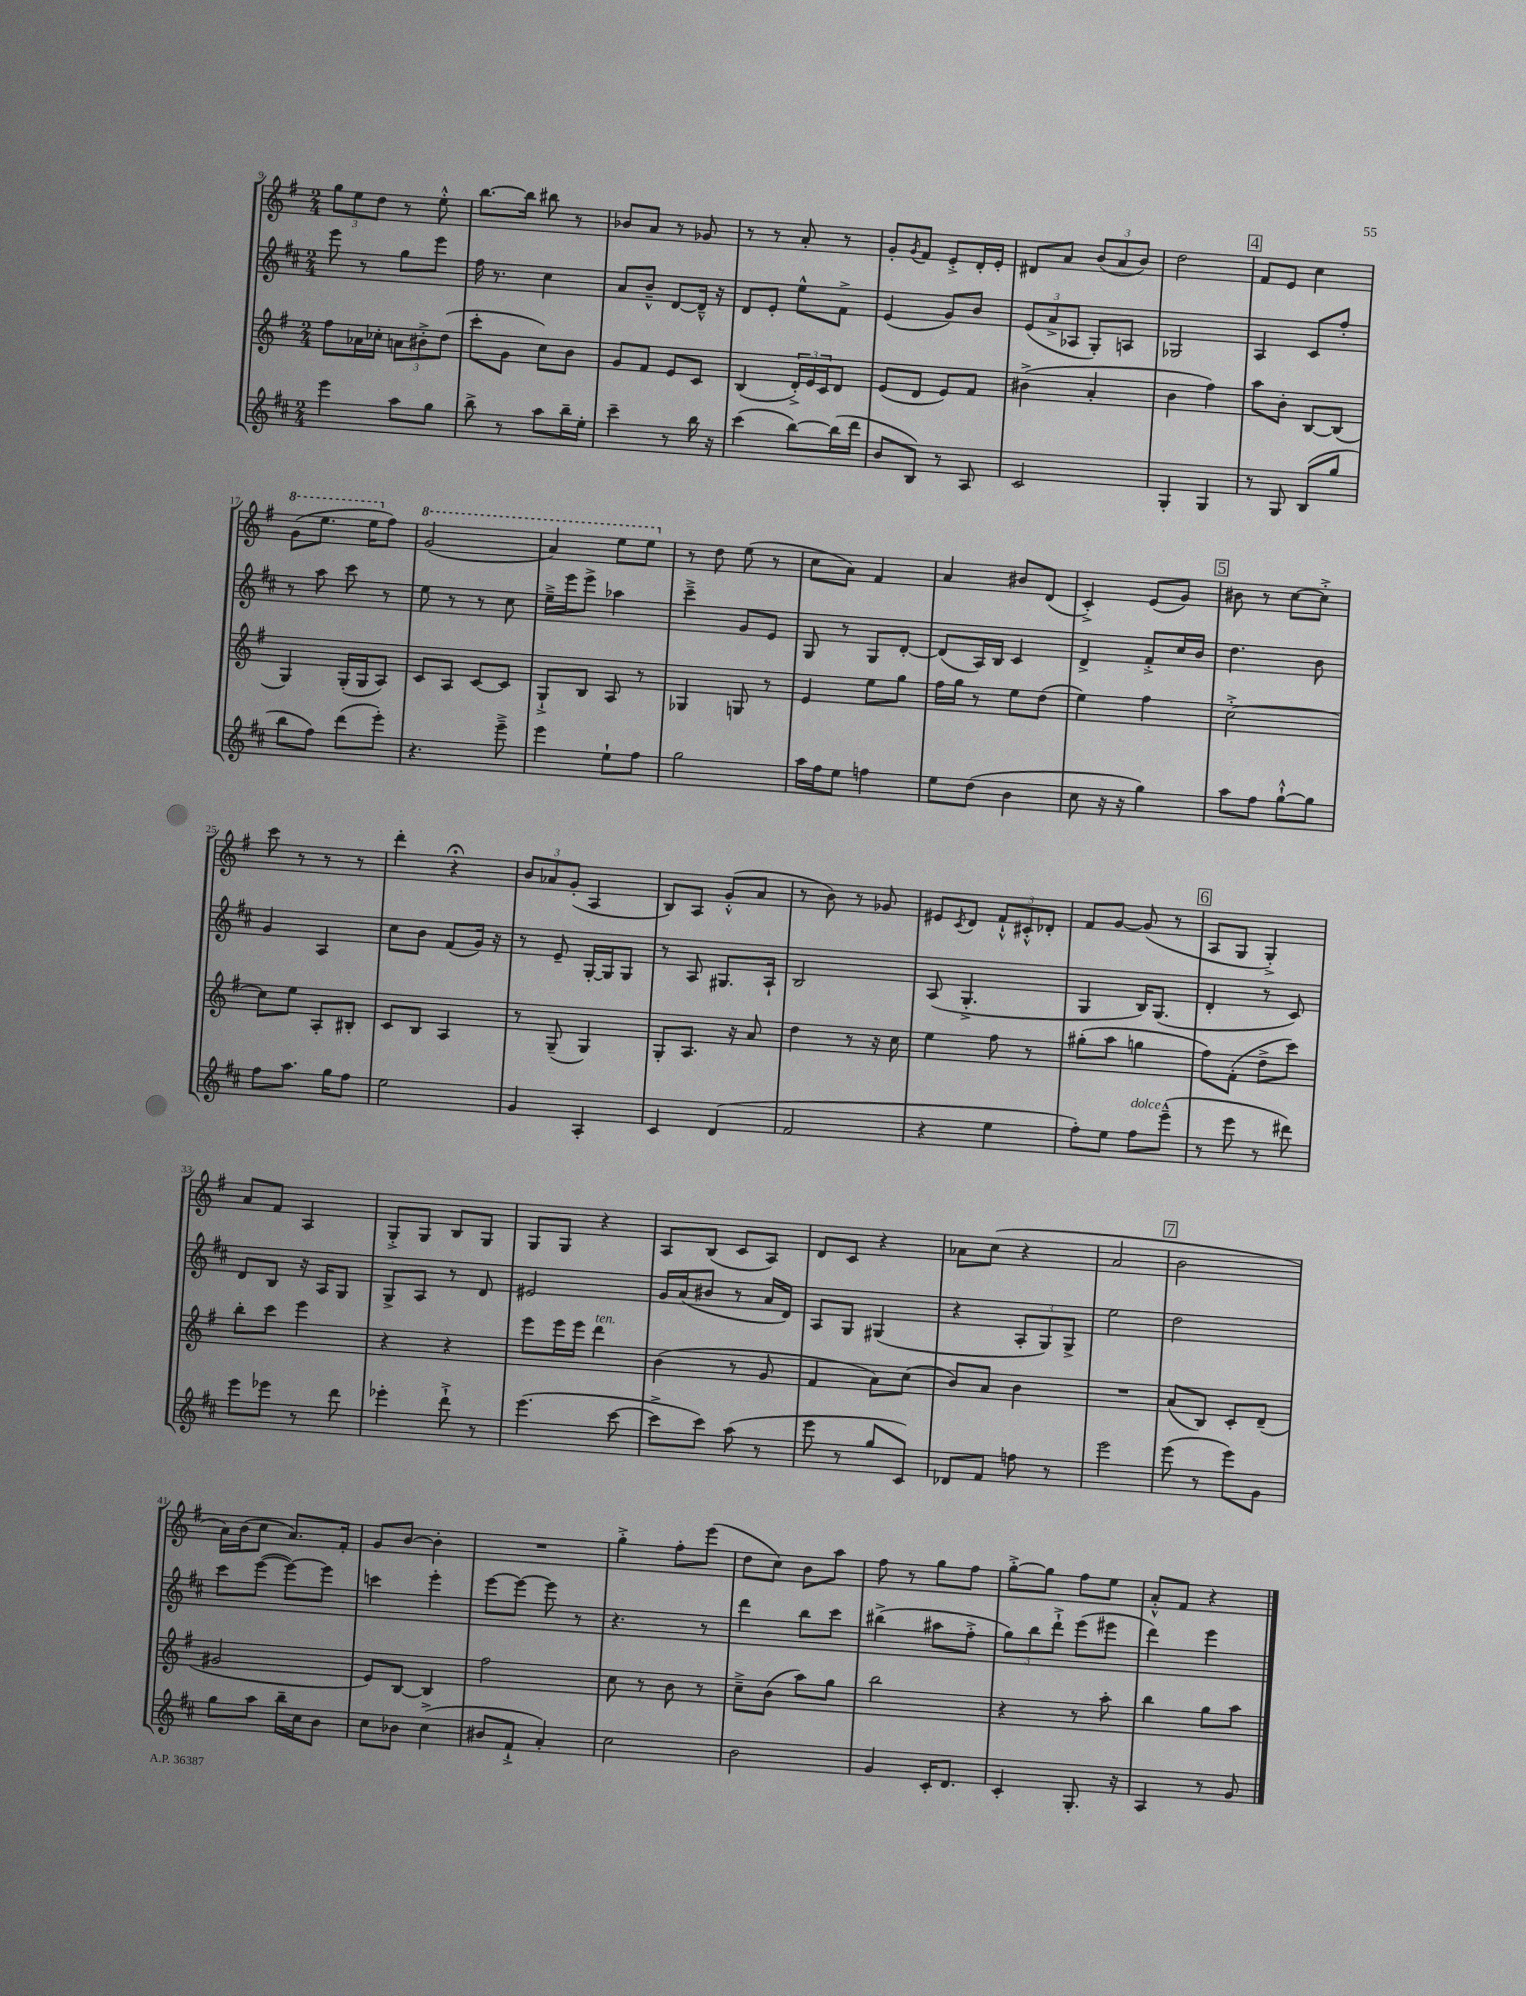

**kern	**kern	**kern	**kern
*staff4	*staff3	*staff2	*staff1
*clefG2	*clefG2	*clefG2	*clefG2
*k[f#c#]	*k[f#]	*k[f#c#]	*k[f#]
*M2/4	*M2/4	*M2/4	*M2/4
4eee	8ff#	8eee	12gg
.	.	.	12ee
.	16a-	8r	.
.	.	.	12dd
.	16cc-'	.	.
8aa	12a	8gg	8r
.	12b#'^	.	.
8gg	.	8eee	8ee'^^
.	(12dd	.	.
=	=	=	=
8bb^	8ccc'	16ff#	[8.bb
.	.	8.r	.
8r	8g	.	.
.	.	.	16bb]
8aa	8cc)	4cc#	8bb#
16bb~	8b	.	8r
16ee'	.	.	.
=	=	=	=
4ccc#~	8g	8a	8b-
.	8f#	8b~^^	8a
8r	8e	[8d	8r
16bb	8c	16d~^^]	8g-
16r	.	16r	.
=	=	=	=
(4ccc#	(4B	8d	8r
.	.	8e'	8r
[8bb)	24d'^)	8ee^^	8a'
.	24e	.	.
.	24c	.	.
(16bb]	8d	8f#^	8r
16ddd	.	.	.
=	=	=	=
8b	(8e	(4e	8g'
.	.	.	8qg
8B)	8d	.	8f#
8r	8e)	8g)	8e'^
8A	8f#	8b	16d'
.	.	.	16e'
=	=	=	=
2c#	(4b#^	(12e	8d#
.	.	12a^	.
.	.	.	8a
.	.	12A-	.
.	4a'	8G')	(12b
.	.	.	12a
.	.	8A	.
.	.	.	12b)
=	=	=	=
4G'	4b	2G-	2dd
4G	4ff#)	.	.
=	=	=	=
8r	8aa	4A	8f#
8G	8b'	.	8e
(8B	[8B	8c#	4cc
8gg	(8B]	8ff#'	.
=	=	=	=
8bb	4G)	8r	(8gg
8ff#)	.	8aa	8.eee
(8ddd	(16G'	8ccc#	.
.	16G	.	16eee
8eee')	8A)	8r	8ff#)
=	=	=	=
4.r	8c	8ee	(2gg
.	8A	8r	.
.	[8c	8r	.
8eee~^	8c]	8cc#	.
=	=	=	=
4eee	8G`^	16ee~^	4aa)
.	.	16eee	.
.	8B	8eee^	.
8ee`	8A	4aa-	8eee
8ff#	8r	.	8eee
=	=	=	=
2gg	4G-	4ccc#~^	8r
.	.	.	8dd
.	8G	8g	(8ee
.	8r	8e	8r
=	=	=	=
16aa	4e	8G	8cc
16ff#	.	.	.
8ee	.	8r	8a)
4ff	8ee	8G	4f#
.	8gg	[8d'	.
=	=	=	=
8ee	16ff#	(8d]	4a
.	16gg	.	.
(8dd	8r	16A)	.
.	.	16B	.
4b	8ee	4c#	8b#
.	(8dd	.	(8d
=	=	=	=
8cc#	4ee)	4d^	4c'^)
16r	.	.	.
16r	.	.	.
4gg)	4ff#	8f#'^	(8e
.	.	16cc#	8g)
.	.	16b	.
=	=	=	=
8aa	[2cc'^	4.dd	8b#
8ff#	.	.	8r
[8gg`^^	.	.	[8cc
8gg]	.	8b	8cc'^]
=	=	=	=
8ff#	8cc]	4g	8ccc
8.aa	8ee	.	8r
.	8A'	4A	8r
16gg	.	.	.
8ff#	8B#'	.	8r
=	=	=	=
2ee	8c	8cc#	4ddd'
.	8B	8b	.
.	4A	(8f#	4r;
.	.	16g)	.
.	.	16r	.
=	=	=	=
4g	8r	8r	12b
.	.	.	12a-
.	(8G~	8e~	.
.	.	.	(12g'
4A'	4G)	[16G'	4A
.	.	16G]	.
.	.	8G	.
=	=	=	=
4c#	8G'	8r	8B)
.	8.A	8A	8A
(4d	.	8.G#	(8g'^^
.	16r	.	.
.	8a	.	8a
.	.	16A`	.
=	=	=	=
2f#	4dd	2B	8r
.	.	.	8b)
.	8r	.	8r
.	16r	.	8g-
.	16cc	.	.
=	=	=	=
4r	4ee	(8A	8e#
.	.	.	8qc
.	.	4.G'^	8d
4ee	8ff#	.	12f#`^^
.	.	.	12c#'^^
.	8r	.	.
.	.	.	12d-'
=	=	=	=
8ff#')	(8gg#'	4G	8f#
8ee	8aa	.	[8g
8ff#	4gg	16B)	(8g]
.	.	(8.G	.
(8eee~^^	.	.	8r
=	=	=	=
8r	8ff#)	4d'	8A
8eee	(8f#'	.	8G
8r	8dd^	8r	4G'^)
8ddd#)	8ccc)	8c#)	.
=	=	=	=
8eee	8bb'	8d	8a
8eee-	8ccc	8B	8f#
8r	4eee	16r	4A
.	.	16A	.
8ddd	.	8G	.
=	=	=	=
4eee-'	4r	8G^	8G'^
.	.	8A	8G
8ddd`^	4r	8r	8B
8r	.	8d	8G
=	=	=	=
(4.eee	8eee	2e#	8G
.	16eee	.	8G
.	16eee	.	.
.	4ddd	.	4r
[8ccc#	.	.	.
=	=	=	=
8ccc#^]	(4b	16g	8A
.	.	(16a	.
8ccc#)	.	8b#	(8B
(8aa	8r	8r	8c
8r	8g	16a	8A)
.	.	16d)	.
=	=	=	=
8eee	4f#	8A	8d
8r	.	8G	8c
8gg	8a)	(4G#	4r
8c#)	(8cc	.	.
=	=	=	=
8d-	8b)	4r	8a-
8f#	8a	.	(8cc
8ff	4b	12A'	4r
.	.	12G)	.
8r	.	.	.
.	.	12G^	.
=	=	=	=
2eee	2r	2ee	2a
=	=	=	=
(8eee	(8a	2dd	2b
8r	8B)	.	.
8eee)	8c'	.	.
8g	(8d~	.	.
=	=	=	=
8gg	2g#	8ccc#	16a)
.	.	.	(16b
8aa	.	([8eee	8cc
16bb~	.	8eee_)	8.a)
16cc#	.	.	.
8b	.	8eee]	.
.	.	.	16f#'
=	=	=	=
8cc#	8e)	4ccc	8g
8b-	[8B	.	[8b
(4cc#^	4B]	4eee'	4b']
=	=	=	=
8b#	2ff#	[8eee	2r
8f#`^	.	8eee_	.
4a')	.	8eee]	.
.	.	8r	.
=	=	=	=
2cc#	8cc	4.r	4gg'^
.	8r	.	.
.	8b	.	8ff#'
.	8r	8r	(8eee
=	=	=	=
2b	8cc~^	4ddd	8dd
.	(8b	.	8cc)
.	8aa)	8bb	8b
.	8gg	8ccc#	8aa
=	=	=	=
4g	2bb	(4bb#^	8ff#
.	.	.	8r
16c#'	.	8aa#	8gg
8.d	.	.	.
.	.	8ff#'^	8ff#
=	=	=	=
4c#'	4r	12gg)	[8gg'^
.	.	12bb	.
.	.	.	8gg]
.	.	12ddd`^	.
8.G'	8r	(8eee	8ff#
.	8aa'	8eee#	8ee
16r	.	.	.
=	=	=	=
4A	4bb	4ddd)	8a'^^
.	.	.	8f#
8r	8gg	4eee	4r
8g	8aa	.	.
==	==	==	==
*-	*-	*-	*-
